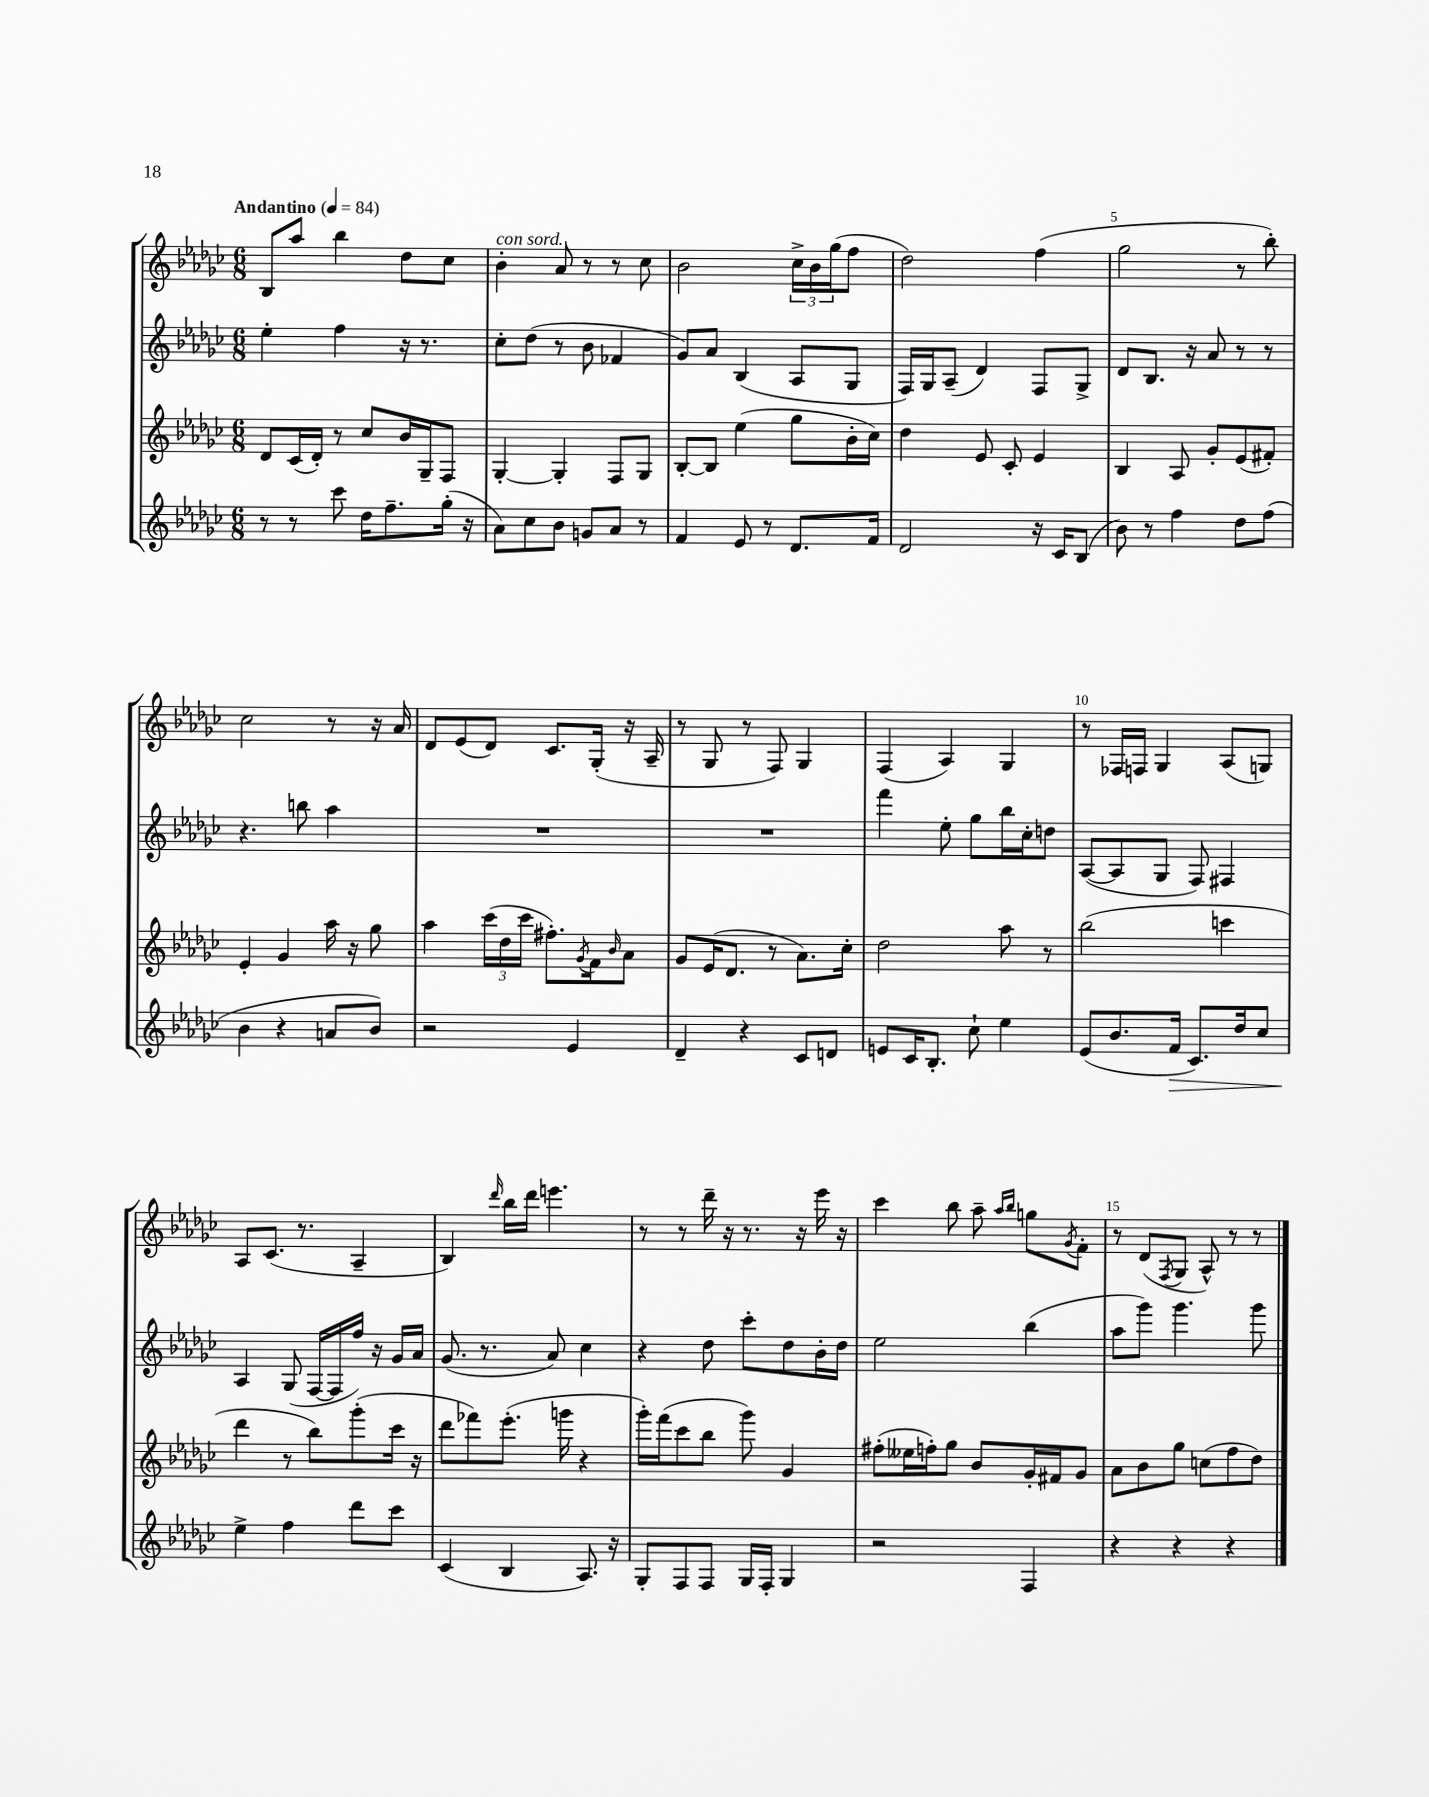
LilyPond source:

<<
\new StaffGroup <<
\new Staff = "s0" {
    \clef treble \key ges \major \numericTimeSignature \time 6/8 \tempo "Andantino" 4 = 84
    bes8 aes''8 bes''4 des''8 ces''8 |
    bes'4-.^\markup { \italic "con sord." } aes'8 r8 r8 ces''8 |
    bes'2 \tuplet 3/2 { ces''16-> bes'16 ges''16( } f''8 |
    des''2) f''4( |
    ges''2 r8 bes''8-.) |
    ces''2 r8 r16 aes'16 |
    des'8 ees'8( des'8) ces'8. ges16-.( r16 aes16-- |
    r8 ges8 r8 f8) ges4 |
    f4( aes4) ges4 |
    r8 fes16 f16 ges4 aes8( g8) |
    aes8 ces'8.( r8. aes4-- |
    bes4) \grace { des'''16 } bes''16 des'''16 e'''4. |
    r8 r8 des'''16-- r16 r8. r16 ees'''16 r16 |
    ces'''4 bes''8 aes''8-- \grace { aes''16 bes''16 } g''8 \acciaccatura { ges'8 } f'8-. |
    r8 des'8( \acciaccatura { f8 } ges8 aes8-^) r8 r8 \bar "|." |
}
\new Staff = "s1" {
    \clef treble \key ges \major \numericTimeSignature \time 6/8
    ees''4-. f''4 r16 r8. |
    ces''8-. des''8( r8 bes'8 fes'4 |
    ges'8) aes'8 bes4( aes8 ges8 |
    f16) ges16 aes8--( des'4) f8 ges8-> |
    des'8 bes8. r16 aes'8 r8 r8 |
    r4. b''8 aes''4 |
    R2. |
    R2. |
    f'''4 ees''8-. ges''8 bes''16 ces''16-. d''8 |
    aes8~( aes8 ges8 f8) fis4 |
    aes4 ges8( f16~ f16 f''16) r16 ges'16 aes'16 |
    ges'8.( r8. aes'8) ces''4 |
    r4 des''8 ces'''8-. des''8 bes'16-. des''16 |
    ees''2 bes''4( |
    aes''8 ges'''8) ges'''4. ges'''8 \bar "|." |
}
\new Staff = "s2" {
    \clef treble \key ges \major \numericTimeSignature \time 6/8
    des'8 ces'16( des'16-.) r8 ces''8 bes'16 ges16-- f8 |
    ges4~-. ges4-. f8 ges8 |
    bes8~-. bes8 ees''4( ges''8 bes'16-. ces''16) |
    des''4 ees'8 ces'8-. ees'4 |
    bes4 aes8 ges'8-. ees'8( fis'8-.) |
    ees'4-. ges'4 aes''16 r16 ges''8 |
    aes''4 \tuplet 3/2 { ces'''16( des''16 ces'''16 } fis''8.-.) \acciaccatura { ges'8 } f'16 \grace { bes'16 } aes'8 |
    ges'8 ees'16( des'8. r8 aes'8.) ces''16-. |
    des''2 aes''8 r8 |
    bes''2( c'''4 |
    des'''4 r8 bes''8) ges'''8-.( ces'''16 r16 |
    des'''8 fes'''8) ees'''8.-.( g'''16 r4 |
    ges'''16-.) f'''16( ces'''8 bes''8 ges'''8) ges'4 |
    fis''8-.( eeses''16 f''16-.) ges''8 bes'8 ges'16-. fis'16 ges'8 |
    aes'8 bes'8 ges''8 c''8( f''8 des''8) \bar "|." |
}
\new Staff = "s3" {
    \clef treble \key ges \major \numericTimeSignature \time 6/8
    r8 r8 ces'''8 des''16 f''8.-- ges''16-.( r16 |
    aes'8) ces''8 bes'8 g'8 aes'8 r8 |
    f'4 ees'8 r8 des'8. f'16 |
    des'2 r16 ces'16 bes8( |
    bes'8) r8 f''4 des''8 f''8( |
    bes'4 r4 a'8 bes'8) |
    r2 ees'4 |
    des'4-- r4 ces'8 d'8 |
    e'8 ces'16 bes8.-. ces''8-! ees''4 |
    ees'8( bes'8. f'16\> ces'8.) des''16 ces''8 |
    ees''4->\! f''4 des'''8 ces'''8 |
    ces'4( bes4 aes8.) r16 |
    ges8-. f8 f8 ges16 f16-. ges4 |
    r2 f4 |
    r4 r4 r4 \bar "|." |
}
>>
>>
\layout { \context { \Score \override BarNumber.break-visibility = ##(#f #t #t) barNumberVisibility = #(every-nth-bar-number-visible 5) } }
